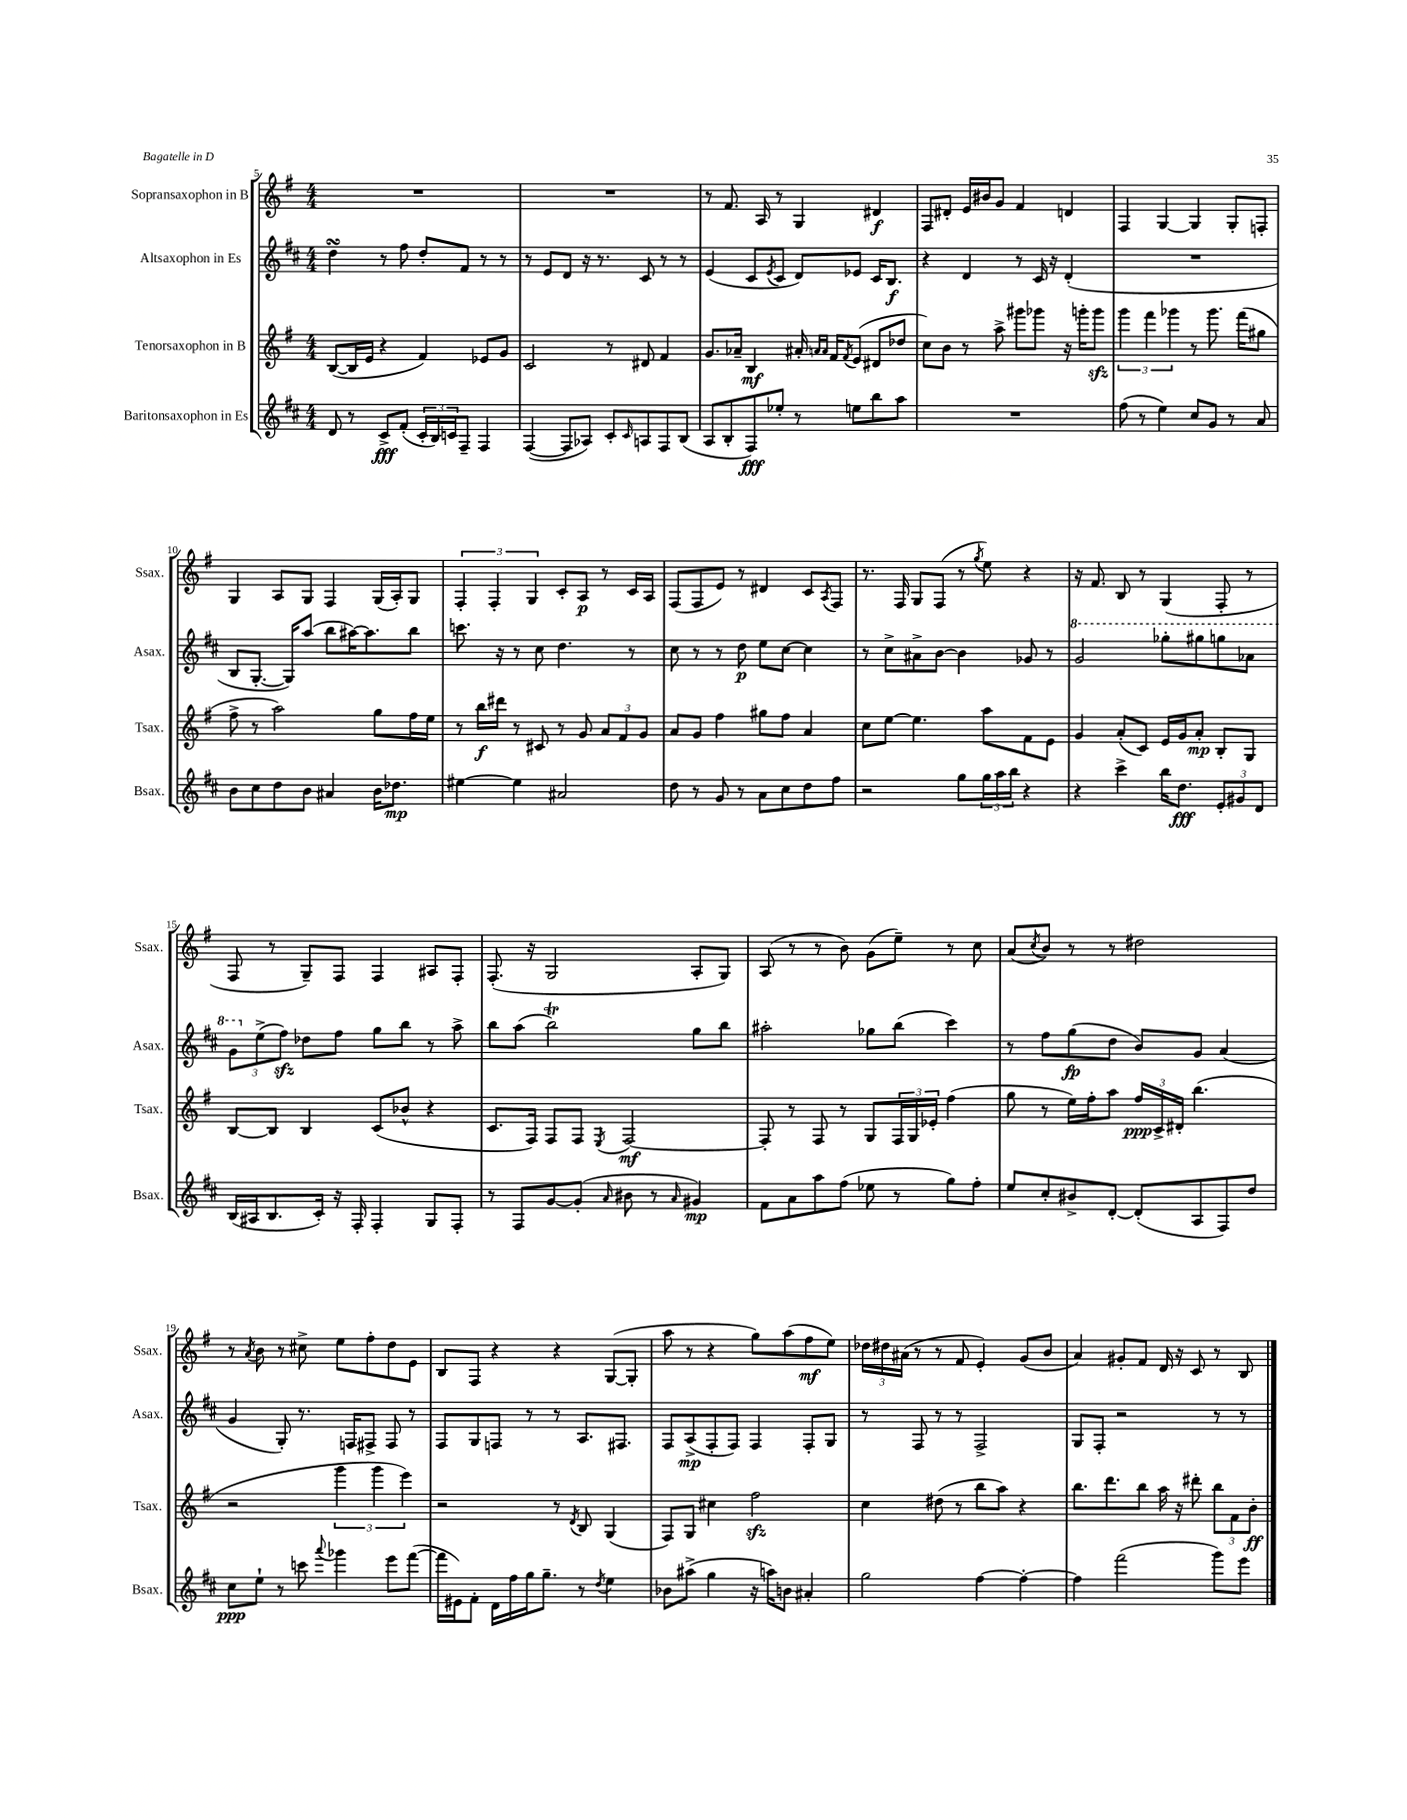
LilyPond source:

<<
\new StaffGroup <<
\new Staff = "s0" \with { instrumentName = "Sopransaxophon in B" shortInstrumentName = "Ssax." } {
    \clef treble \key g \major \numericTimeSignature \time 4/4
    R1 |
    R1 |
    r8 fis'8. a16 r8 g4 dis'4\f |
    fis8 dis'8-. e'16 bis'16 g'8 fis'4 d'4 |
    fis4 g4~ g4 g8-. f8-. |
    g4 a8 g8 fis4 g16( a16-.) g8 |
    \tuplet 3/2 { fis4-. fis4-. g4 } c'8-. a8\p r8 c'16 a16 |
    fis8( fis8 e'8) r8 dis'4 c'8 \acciaccatura { a8 } fis8 |
    r8. fis16 g8 fis8( r8 \acciaccatura { g''8 } e''8) r4 |
    r16 fis'8. b8 r8 g4( fis8-. r8 |
    fis8 r8 g8--) fis8 fis4 ais8 fis8-. |
    fis8.-.( r16 g2 a8-. g8) |
    a8( r8 r8 b'8) g'8( e''8--) r8 c''8 |
    a'8( \acciaccatura { c''8 } b'8) r8 r8 dis''2 |
    r8 \acciaccatura { a'8 } b'8 r8 cis''8-> e''8 fis''8-. d''8 e'8 |
    b8 fis8 r4 r4 g8~( g8-. |
    a''8 r8 r4 g''8) a''8( fis''8\mf e''8) |
    \tuplet 3/2 { des''16 dis''16 ais'16( } r8 r8 fis'8 e'4-.) g'8( b'8 |
    a'4) gis'8-. fis'8 d'16 r16 c'8 r8 b8 \bar "|." |
}
\new Staff = "s1" \with { instrumentName = "Altsaxophon in Es" shortInstrumentName = "Asax." } {
    \clef treble \key d \major \numericTimeSignature \time 4/4
    d''4\turn r8 fis''8 d''8-. fis'8 r8 r8 |
    r8 e'8 d'8 r16 r8. cis'8 r8 r8 |
    e'4( cis'8 \acciaccatura { e'8 } cis'8 d'8) ees'8 cis'16 b8.\f |
    r4 d'4 r8 cis'16 r16 d'4-.( |
    R1 |
    b8 g8.~-. g16) a''8( b''8 ais''16~) ais''8. b''8 |
    c'''8. r16 r8 cis''8 d''4. r8 |
    cis''8 r8 r8 d''8\p e''8 cis''8~ cis''4 |
    r8 cis''8-> ais'8-> b'8~ b'4 ges'8 r8 |
    \ottava #1 g''2 ges'''8-. gis'''8 g'''8 aes''8 |
    \tuplet 3/2 { g''8 \ottava #0 e''8->( fis''8\sfz) } des''8 fis''8 g''8 b''8 r8 a''8-> |
    b''8 a''8( b''2\trill) g''8 b''8 |
    ais''2-. ges''8 b''8( cis'''4) |
    r8 fis''8 g''8\fp( d''8 b'8) g'8 a'4( |
    g'4 g8-.) r8. f16 fis8-> fis8 r8 |
    fis8 g8 f8 r8 r8 a8. fis8. |
    fis8 a8->\mp( fis8-. fis8) fis4 fis8-. g8 |
    r8 fis8 r8 r8 fis2-> |
    g8 fis8-. r2 r8 r8 \bar "|." |
}
\new Staff = "s2" \with { instrumentName = "Tenorsaxophon in B" shortInstrumentName = "Tsax." } {
    \clef treble \key g \major \numericTimeSignature \time 4/4
    b8~( b16 e'16 r4 fis'4) ees'8 g'8 |
    c'2 r8 dis'8 fis'4 |
    g'8. aes'16-- b4\mf ais'16-. \grace { a'16 a'16 } fis'16 \acciaccatura { fis'8 } e'8( dis'8 des''8 |
    c''8) b'8 r8 a''8-> gis'''8 ges'''8 r16 g'''16-. g'''8\sfz |
    \tuplet 3/2 { g'''4 fis'''4 ges'''4 } r8 ges'''8. fis'''16( gis''8 |
    fis''8-> r8 a''2) g''8 fis''16 e''16 |
    r8 b''16\f dis'''16 r8 cis'8 r8 g'8 \tuplet 3/2 { a'8 fis'8 g'8 } |
    a'8 g'8 fis''4 gis''8 fis''8 a'4 |
    c''8 e''8~ e''4. a''8 fis'8 e'8 |
    g'4 a'8-.( c'8) e'16 g'16 a'8-.\mp b8-. g8 |
    b8~ b8 b4 c'8( bes'8-^ r4 |
    c'8. fis16) fis8 fis8 \acciaccatura { e8 } fis2~\mf |
    fis8-. r8 fis8 r8 g8 \tuplet 3/2 { fis16 g16 ees'16-. } fis''4( |
    g''8 r8 e''16) fis''16-. a''8 \tuplet 3/2 { fis''16\ppp c'16-> dis'16-. } b''4.( |
    r2 \tuplet 3/2 { g'''4 g'''4 e'''4) } |
    r2 r8 \acciaccatura { d'8 } b8 g4( |
    fis8) g8 cis''4 fis''2\sfz |
    c''4 dis''8( r8 b''8 a''8) r4 |
    b''8. d'''8. b''8 a''16 r16 dis'''8-. \tuplet 3/2 { b''8 fis'8 b'8-.\ff } \bar "|." |
}
\new Staff = "s3" \with { instrumentName = "Baritonsaxophon in Es" shortInstrumentName = "Bsax." } {
    \clef treble \key d \major \numericTimeSignature \time 4/4
    d'8 r8 cis'8->\fff fis'8-.( \tuplet 3/2 { cis'16-. b16) c'16 } fis8-- fis4 |
    fis4~( fis8 aes8) cis'8-. \grace { cis'16 } a8 fis8 b8( |
    a8 b8-. fis8\fff) ees''8-. r8 e''8 b''8 a''8 |
    R1 |
    fis''8( r8 e''4) cis''8 g'8 r8 a'8 |
    b'8 cis''8 d''8 b'8 ais'4 b'16 des''8.\mp |
    eis''4~ eis''4 ais'2 |
    d''8 r8 g'8 r8 a'8 cis''8 d''8 fis''8 |
    r2 g''8 \tuplet 3/2 { g''16 a''16 b''16 } r4 |
    r4 cis'''4-> b''16 d''8.\fff \tuplet 3/2 { e'8-. gis'8 d'8 } |
    b16( ais16 b8. cis'16-.) r16 fis16-. fis4-. g8 fis8-. |
    r8 fis8 g'8~ g'8-.( \grace { a'16 } bis'8 r8 \grace { a'16 } gis'4\mp) |
    fis'8 a'8 a''8 fis''8( ees''8 r8 g''8) fis''8-. |
    e''8 cis''8-. bis'8-> d'8~-. d'8-.( a8 fis8) d''8 |
    cis''8\ppp e''8-! r8 c'''8 \appoggiatura { a'''8 } ges'''4 e'''8 fis'''8~( |
    fis'''16 eis'16) fis'8-. d'16 fis''16 g''16 g''8.-- r8 \acciaccatura { d''8 } e''4 |
    bes'8 ais''8->( g''4 r16 a''16) b'8 ais'4-. |
    g''2 fis''4~ fis''4~-. |
    fis''4 fis'''2( g'''8) e'''8 \bar "|." |
}
>>
>>
\layout { \context { \Score currentBarNumber = #5 } }
